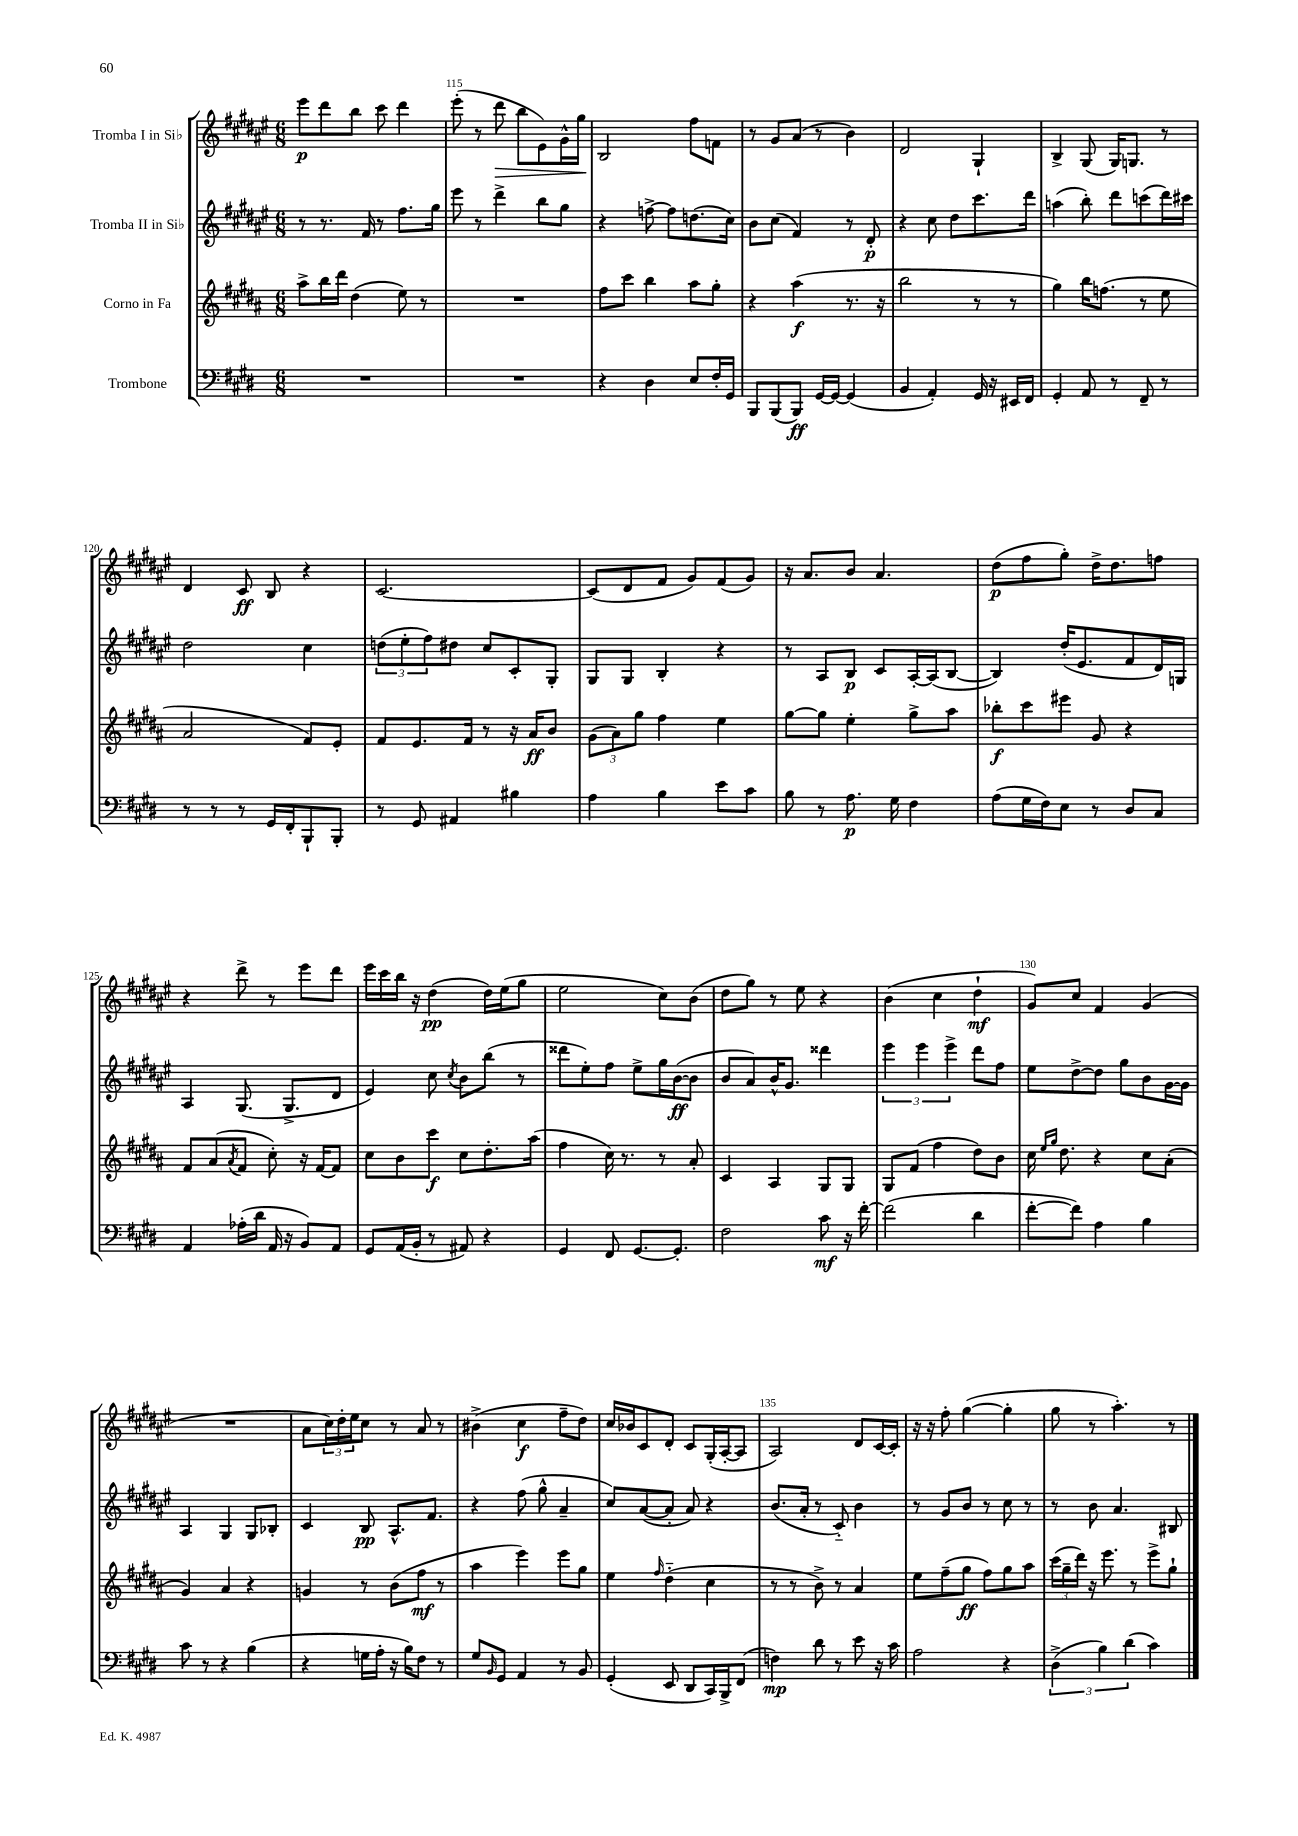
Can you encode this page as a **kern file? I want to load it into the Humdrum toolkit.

**kern	**kern	**kern	**kern
*staff4	*staff3	*staff2	*staff1
*clefF4	*clefG2	*clefG2	*clefG2
*k[f#c#g#d#]	*k[f#c#g#d#a#]	*k[f#c#g#d#a#e#]	*k[f#c#g#d#a#e#]
*M6/8	*M6/8	*M6/8	*M6/8
2.r	8aa#^	8r	8eee#
.	16bb	8.r	8ddd#
.	16ddd#	.	.
.	(4dd#	.	8bb
.	.	16f#	.
.	.	8r	8ccc#
.	8ee)	8.ff#	4ddd#
.	8r	.	.
.	.	16gg#	.
=	=	=	=
2.r	2.r	8eee#	(8eee#'
.	.	8r	8r
.	.	4ddd#^	8ddd#
.	.	.	8bb
.	.	8bb	8e#)
.	.	8gg#	16g#^^
.	.	.	16gg#
=	=	=	=
4r	8ff#	4r	2B
.	8ccc#	.	.
4D#	4bb	[8ff^	.
.	.	8ff]	.
8E	8aa#	(8.dd	8ff#
16F#'	8gg#'	.	8f
16GG#	.	16cc#)	.
=	=	=	=
8BBB	4r	8b	8r
(8BBB	.	(8cc#	8g#
8BBB)	(4aa#	4f#)	(8a#
[16GG#	.	.	8r
16GG#_	.	.	.
(4GG#]	8.r	8r	4b)
.	.	8d#'	.
.	16r	.	.
=	=	=	=
4BB	2bb	4r	2d#
4AA')	.	8cc#	.
.	.	8dd#	.
16GG#	8r	8.ccc#	4G#`
16r	.	.	.
16EE#	8r	.	.
16FF#	.	16ddd#	.
=	=	=	=
4GG#'	4gg#)	(4aa	4B^
8AA	16bb	8bb')	(8G#
.	(8.ff	.	.
8r	.	8ddd#	16G#)
.	.	.	8.G
8FF#~	8r	(8ccc	.
8r	8ee	16ddd#)	8r
.	.	16ccc#	.
=	=	=	=
8r	2a#	2dd#	4d#
8r	.	.	.
8r	.	.	8c#
16GG#	.	.	8B
16FF#'	.	.	.
8BBB`	8f#)	4cc#	4r
8BBB'	8e'	.	.
=	=	=	=
8r	8f#	(12dd	[2.c#
.	.	12ee#'	.
8GG#	8.e	.	.
.	.	12ff#)	.
4AA#	.	8dd#	.
.	16f#	.	.
.	8r	8cc#	.
4B#	16r	8c#'	.
.	16a#	.	.
.	8b	8G#'	.
=	=	=	=
4A	(12g#	8G#	(8c#]
.	12a#)	.	.
.	.	8G#	8d#
.	12gg#	.	.
4B	4ff#	4B'	8f#
.	.	.	8g#)
8e	4ee	4r	(8f#
8c#	.	.	8g#)
=	=	=	=
8B	[8gg#	8r	16r
.	.	.	8.a#
8r	8gg#]	8A#	.
8.A	4ee'	8B	8b
.	.	8c#	4.a#
16G#	.	.	.
4F#	8gg#^	[16A#'	.
.	.	(16A#]	.
.	8aa#	[8B	.
=	=	=	=
(8A	8bb-'	4B])	(8dd#
16G#	8ccc#	.	8ff#
16F#)	.	.	.
8E	8eee#	(16dd#'	8gg#')
.	.	8.e#	.
8r	8g#	.	16dd#^
.	.	.	8.dd#
8D#	4r	8f#	.
8C#	.	16d#)	8ff
.	.	16G	.
=	=	=	=
4AA	8f#	4A#	4r
.	(8a#	.	.
.	8qa#	.	.
(16A-'	8f#	(8.G#	8ddd#^
16d#	.	.	.
16AA	8cc#')	.	8r
16r	.	8.G#^	.
8BB)	16r	.	8eee#
.	[16f#	.	.
8AA	8f#]	8d#	8ddd#
=	=	=	=
8GG#	8cc#	4e#)	16eee#
.	.	.	16ccc#
(16AA	8b	.	16bb
16BB'	.	.	16r
8r	8ccc#	8cc#	(4dd#
.	.	8qcc#	.
8AA#)	8cc#	8b	.
4r	8.dd#'	(8bb	16dd#)
.	.	.	(16ee#
.	.	8r	8gg#
.	(16aa#	.	.
=	=	=	=
4GG#	4ff#	8ddd##	2ee#
.	.	8ee#')	.
8FF#	16cc#)	8ff#	.
.	8.r	.	.
[8.GG#	.	8ee#^	.
.	8r	16gg#	8cc#)
8.GG#']	.	([16b	.
.	8a#'	8b]	(8b
=	=	=	=
2F#	4c#	8b	8dd#
.	.	8a#)	8gg#)
.	4A#	16b^^	8r
.	.	8.g#	.
.	.	.	8ee#
8c#	8G#	4ddd##	4r
16r	8G#	.	.
[16f#'	.	.	.
=	=	=	=
(2f#]	8G#	6eee#	(4b
.	(8f#	.	.
.	.	6eee#	.
.	4ff#	.	4cc#
.	.	6eee#^	.
4d#	8dd#)	8ddd#	4dd#`
.	8b	8ff#	.
=	=	=	=
[8f#'	16cc#	8ee#	8g#)
.	16qqee	.	.
.	16qqgg#	.	.
.	8.dd#	.	.
8f#])	.	[8dd#^	8cc#
4A	4r	8dd#]	4f#
.	.	8gg#	.
4B	8cc#	8b	(4g#
.	(8a#'	[16g#	.
.	.	16g#]	.
=	=	=	=
8c#	4g#)	4A#	2.r
8r	.	.	.
4r	4a#	4G#	.
(4B	4r	8G#	.
.	.	8B-'	.
=	=	=	=
4r	4g	4c#	8a#
.	.	.	24cc#)
.	.	.	24dd#'
.	.	.	24ee#
16G	8r	8B	8cc#
16A'	.	.	.
16r	(8b	8.A#^^	8r
16B)	.	.	.
8F#	8ff#	.	8a#
.	.	8.f#	.
8r	8r	.	8r
=	=	=	=
8G#	4aa#	4r	(4b#^
16qqBB	.	.	.
8GG#	.	.	.
4AA	4eee)	(8ff#	4cc#
.	.	8gg#^^	.
8r	8eee	4a#~	8ff#~
8BB	8gg#	.	8dd#)
=	=	=	=
(4GG#'	4ee	8cc#)	16cc#
.	.	.	16b-
.	.	([8a#	8c#
.	16qqff#	.	.
8EE	(4dd#'~	8a#']	8d#'
8DD#	.	8a#)	8c#
16CC#)	4cc#	4r	(16G#'
16BBB^	.	.	[16A#'
(8FF#	.	.	8A#]
=	=	=	=
4F)	8r	(8.b	2A#)
.	8r	.	.
.	.	16a#'	.
8d#	8b^)	8r	.
8r	8r	8c#'~)	.
8e	4a#	4b	8d#
16r	.	.	[16c#
16c#	.	.	16c#']
=	=	=	=
2A	8ee	8r	16r
.	.	.	16r
.	(8ff#~	8g#	8ff#'
.	8gg#	8b	([4gg#
.	8ff#)	8r	.
4r	8gg#	8cc#	4gg#']
.	8aa#	8r	.
=	=	=	=
(6D#^	(24ccc#	8r	8gg#
.	24gg#~	.	.
.	24ddd#)	.	.
.	16r	8b	8r
6B)	.	.	.
.	8.eee	.	.
.	.	4.a#	4.aa#')
(6d#	.	.	.
.	8r	.	.
4c#)	8eee^	.	.
.	8gg#`	8B#	8r
==	==	==	==
*-	*-	*-	*-
